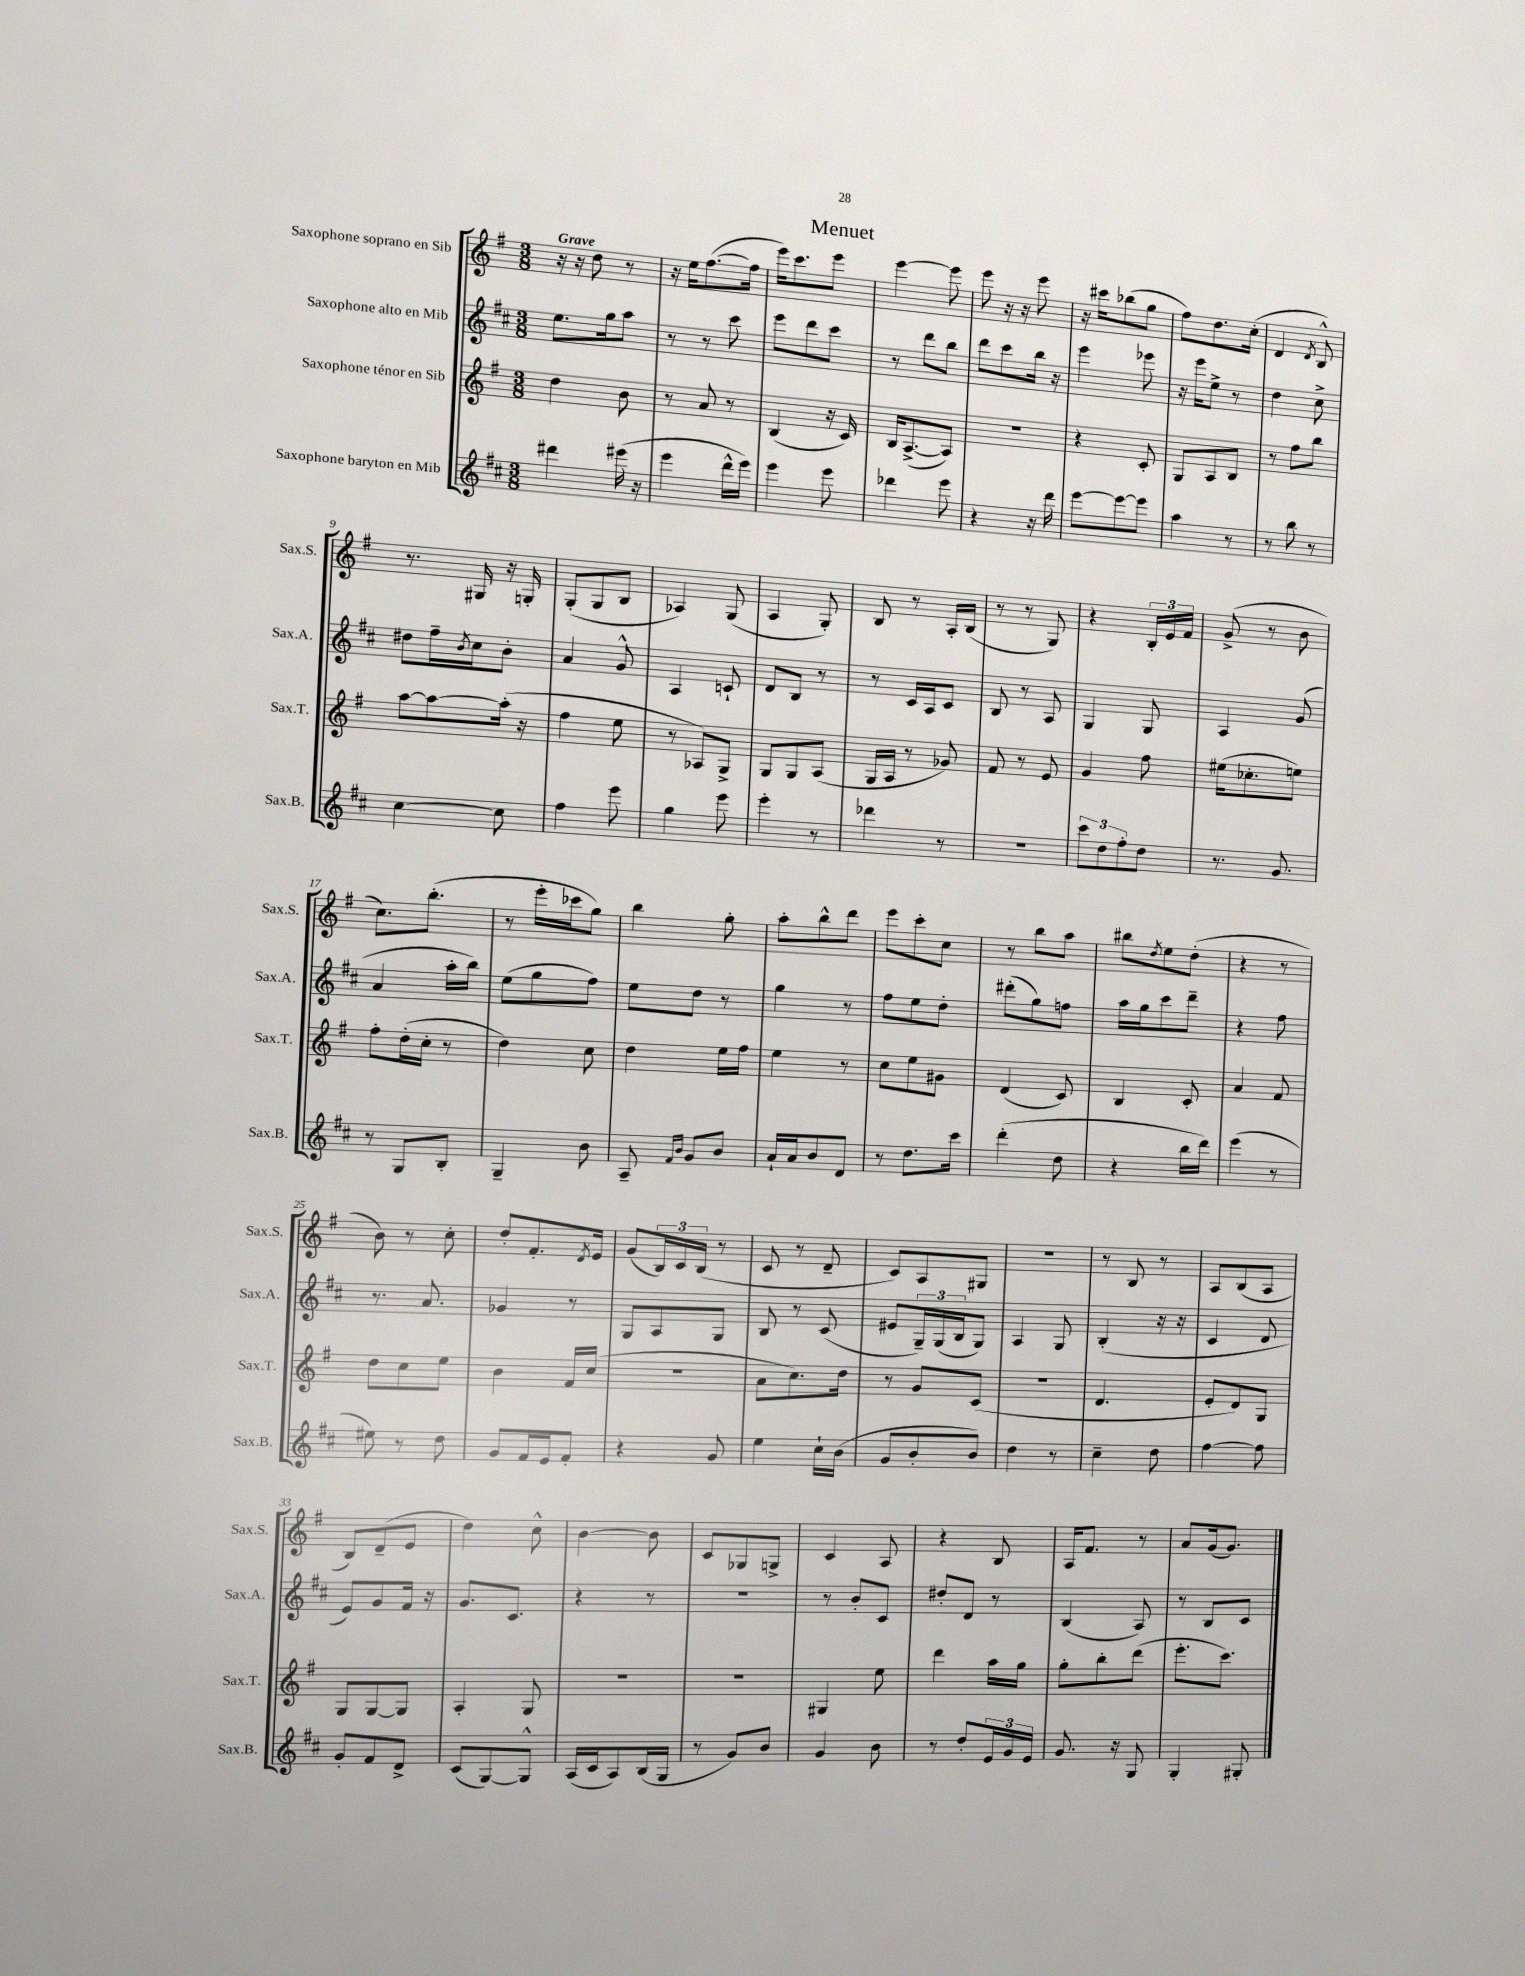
\header { title = "Menuet" }
<<
\new StaffGroup <<
\new Staff = "s0" \with { instrumentName = "Saxophone soprano en Sib" shortInstrumentName = "Sax.S." } {
    \clef treble \key g \major \numericTimeSignature \time 3/8 \tempo "Grave"
    r16 r16 d''8 r8 |
    r16 e''16 fis''8.~( fis''16 |
    e'''16) c'''8. e'''8 |
    e'''4~ e'''8 |
    e'''8 r16 r16 e'''8 |
    r16 cis'''16 bes''8( g''8 |
    fis''8) d''8. c''16-.( |
    d'4 \acciaccatura { d'8 } b8-^) |
    r8. gis16 r16 g16-. |
    g8-.( g8 b8 |
    aes4) g8( |
    a4 g8-.) |
    b8 r8 a16-. b16( |
    r8 r8 g8) |
    r4 \tuplet 3/2 { b16-. e'16 fis'16 } |
    g'8->( r8 b'8 |
    c''8.) b''8.-.( |
    r8 e'''16-. ces'''16 g''8) |
    b''4 g''8-. |
    a''8-. b''8-^ d'''8 |
    e'''8 c'''8-. c''8 |
    r8 b''8 a''8 |
    bis''8 \acciaccatura { d''8 } e''8 d''8-.( |
    r4 r8 |
    b'8) r8 c''8-. |
    d''8-. fis'8.-. \acciaccatura { d'8 } e'16 |
    g'8( \tuplet 3/2 { b16) c'16 b16( } r8 |
    c'8 r8 d'8-- |
    c'8) a8 gis8 |
    R4. |
    r8 b8 r8 |
    a8 b8( a8 |
    b8) d'8--( e'8 |
    d''4) c''8-^ |
    b'4~ b'8 |
    c'8 ges8 g8-> |
    c'4 a8 |
    r4 b8 |
    a16 fis'8. r8 |
    a'8 g'16( g'8.) \bar "|." |
}
\new Staff = "s1" \with { instrumentName = "Saxophone alto en Mib" shortInstrumentName = "Sax.A." } {
    \clef treble \key d \major \numericTimeSignature \time 3/8
    e''8. g''16 a''8 |
    r8 r8 cis'''8 |
    e'''8 d'''8 cis'''8 |
    r8 d'''8 b''8 |
    d'''8 cis'''8 b''16 r16 |
    e'''4 ees'''8 |
    r16 e'''16 e''8-> r8 |
    d''4 cis''8-> |
    dis''8 fis''16-- \acciaccatura { b'8 } cis''16 b'8-. |
    a'4 g'8-^ |
    a4 c'8-! |
    d'8 b8 r8 |
    r8 cis'16 a16 cis'8 |
    b8 r8 a8 |
    g4 g8 |
    a4 g'8( |
    a'4 a''16-. b''16) |
    e''8( g''8 fis''8) |
    e''8 d''8 r8 |
    g''4 r8 |
    fis''8 e''8 d''8-. |
    dis'''8-.( g''8) f''8 |
    a''16 g''16 cis'''8 d'''8-- |
    r4 fis''8 |
    r8. a'8. |
    ges'4 r8 |
    g8 a8 g8 |
    b8 r8 cis'8( |
    eis'8 \tuplet 3/2 { g16--) g16( b16 } g8) |
    a4 g8 |
    b4-.( r16 r16 |
    cis'4 d'8 |
    e'8) g'8 fis'16 r16 |
    g'8. cis'8. |
    r4 r8 |
    R4. |
    r8 b'8-. cis'8 |
    dis''8-. d'8 r8 |
    b4( a8) |
    r8 b8 cis'8 \bar "|." |
}
\new Staff = "s2" \with { instrumentName = "Saxophone ténor en Sib" shortInstrumentName = "Sax.T." } {
    \clef treble \key g \major \numericTimeSignature \time 3/8
    d''4 b'8 |
    r8 a'8 r8 |
    b4( r16 c'16) |
    b16 a8.~->( a8) |
    R4. |
    r4 c'8-. |
    g8 a8 b8 |
    r8 fis''8 b''8 |
    a''8~ a''8~ a''16-.( r16 |
    fis''4 e''8 |
    r8 aes8) g8-> |
    g8 g8 a8( |
    g16 a16 r8 ges'8) |
    fis'8 r8 e'8 |
    g'4 fis''8 |
    eis''16( ces''8.-. e''8) |
    fis''8-. d''16-.( c''16-. r8 |
    d''4) c''8 |
    d''4 e''16 fis''16 |
    e''4 r8 |
    c''8 e''8 gis'8 |
    d'4( c'8) |
    b4 c'8-. |
    a'4 fis'8 |
    d''8 c''8 e''8 |
    b'4 fis'16 c''16( |
    R4. |
    a'8 c''8.) d''16 |
    r8 g'8 c'8( |
    r4. |
    d'4. |
    e'8-. d'8) g8 |
    g8 g8~ g8 |
    a4-. g8 |
    R4. |
    R4. |
    gis4 e''8 |
    d'''4 a''16 g''16 |
    g''8-. b''8-. d'''8( |
    e'''8.-. c'''8.) \bar "|." |
}
\new Staff = "s3" \with { instrumentName = "Saxophone baryton en Mib" shortInstrumentName = "Sax.B." } {
    \clef treble \key d \major \numericTimeSignature \time 3/8
    dis'''4 eis'''16( r16 |
    e'''4 d'''16-^ e'''16) |
    e'''4 e'''8 |
    des'''4 e'''8 |
    r4 r16 d'''16 |
    e'''8~ e'''8~ e'''8 |
    a''4 r8 |
    r8 b''8 r8 |
    cis''4~ cis''8 |
    fis''4 e'''8 |
    g''4 e'''8 |
    e'''4-. r8 |
    des'''4 r8 |
    R4. |
    \tuplet 3/2 { cis'''8 d''8 fis''8-. } d''8 |
    r8. g'8. |
    r8 g8 b8-. |
    g4-- b'8 |
    a8-- \grace { fis'16 b'16 } g'8 b'8 |
    a'16-! a'16 b'8 d'8 |
    r8 d''8. cis'''16 |
    d'''4-.( d''8 |
    r4 b''16 d'''16) |
    e'''4( r8 |
    eis''8) r8 d''8 |
    g'8 fis'16 e'16 fis'8-. |
    r4 g'8 |
    e''4 cis''16-! b'16( |
    g'8 b'8-. b'8) |
    d''4 r8 |
    cis''4-- d''8 |
    fis''4~ fis''8 |
    g'8-. fis'8 d'8-> |
    cis'8( g8~) g8-^ |
    a16( cis'16 a8) b16( g16 |
    r8 g'8) b'8 |
    g'4 b'8 |
    r8 d''8-. \tuplet 3/2 { e'16 g'16 e'16 } |
    g'8. r16 g8 |
    g4-. gis8-. \bar "|." |
}
>>
>>
